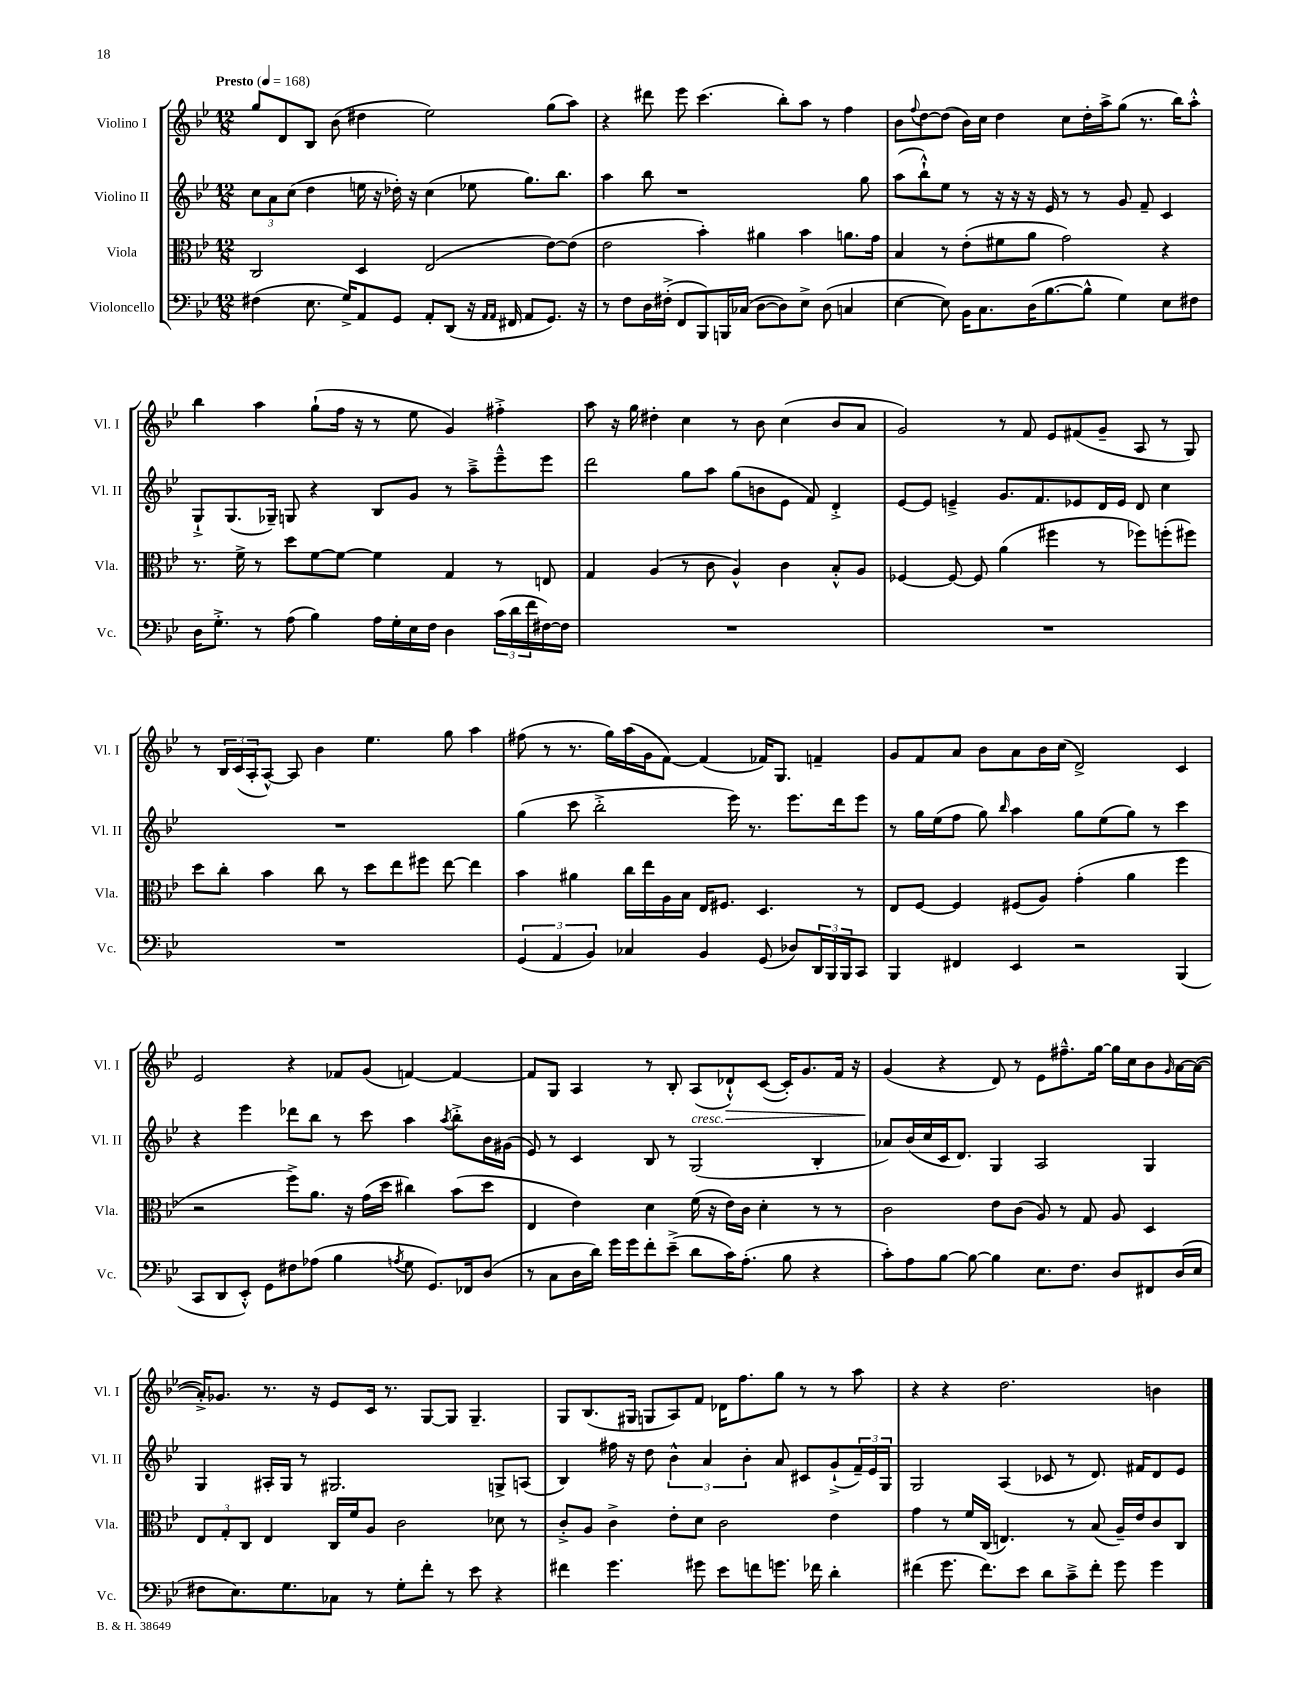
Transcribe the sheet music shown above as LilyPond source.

<<
\new StaffGroup <<
\new Staff = "s0" \with { instrumentName = "Violino I" shortInstrumentName = "Vl. I" } {
    \clef treble \key bes \major \numericTimeSignature \time 12/8 \tempo "Presto" 4 = 168
    g''8 d'8 bes8 bes'8( dis''4 ees''2) g''8( a''8) |
    r4 dis'''8 ees'''8 c'''4.( bes''8-.) a''8 r8 f''4 |
    bes'8 \appoggiatura { f''8 } d''8~ d''8( bes'16) c''16 d''4 c''8 d''16-. a''16-> g''8( r8. bes''16) a''8-.-^ |
    bes''4 a''4 g''8-!( f''16 r16 r8 ees''8 g'4) fis''4-.-> |
    a''8 r16 g''16 dis''4-. c''4 r8 bes'8 c''4( bes'8 a'8 |
    g'2) r8 f'8 ees'8 fis'8( g'8-- a8 r8 g8) |
    r8 \tuplet 3/2 { bes16 c'16( a16-. } a8~-^) a8 bes'4 ees''4. g''8 a''4 |
    fis''8( r8 r8. g''16) a''16( g'16 f'8~) f'4( fes'16) g8. f'4-- |
    g'8 f'8 a'8 bes'8 a'8 bes'16 c''16( d'2->) c'4 |
    ees'2 r4 fes'8 g'8( f'4~) f'4~ |
    f'8 g8 a4 r8 bes8-. a8( des'8-!-^\>) c'8~( c'16-.) g'8. f'16 r16 |
    g'4\!( r4 d'8) r8 ees'8 fis''8.---^ g''16~ g''16 c''16 bes'8 \grace { g'16 } a'16~ a'16~( |
    a'16-.->) ges'8. r8. r16 ees'8 c'16 r8. g8~ g8 g4.-- |
    g8 bes8.( gis16 g8 a8) f'8 des'16 f''8. g''8 r8 r8 a''8 |
    r4 r4 d''2. b'4 \bar "|." |
}
\new Staff = "s1" \with { instrumentName = "Violino II" shortInstrumentName = "Vl. II" } {
    \clef treble \key bes \major \numericTimeSignature \time 12/8
    \tuplet 3/2 { c''8 a'8 c''8( } d''4 e''16 r16 des''16-.) r16 c''4( ees''8 g''8.) bes''8. |
    a''4 bes''8 r1 g''8 |
    a''8( bes''8-!-^) ees''8 r8 r16 r16 r16 ees'16 r8 r8 g'8 f'8-- c'4 |
    g8-!-> g8.( ges16--) g8 r4 bes8 g'8 r8 a''8---> ees'''8---^ ees'''8 |
    d'''2 g''8 a''8 g''8( b'8 ees'8 f'8) d'4-.-> |
    ees'8~ ees'8 e'4---> g'8. f'8. ees'8 d'16 ees'16 d'8 c''4 |
    R1. |
    g''4( c'''8 bes''2-.-> ees'''16) r8. ees'''8. d'''16 ees'''8 |
    r8 g''16 ees''16( f''8 g''8) \grace { bes''16 } a''4 g''8 ees''8( g''8) r8 c'''4 |
    r4 ees'''4 des'''8 bes''8 r8 c'''8 a''4 \acciaccatura { a''8 } bes''8-.-> bes'16 gis'16( |
    ees'8) r8 c'4 bes8 r8 g2^\markup { \italic "cresc." }( bes4-. |
    aes'8) bes'16( c''16 c'16 d'8.) g4 a2 g4 |
    g4 ais16-. g16 r8 gis2. g8-> a8( |
    bes4) fis''16 r16 d''8 \tuplet 3/2 { bes'4-^ a'4 bes'4-. } a'8 cis'8 g'8-!->( \tuplet 3/2 { f'16--) ees'16 g16 } |
    g2 a4( ces'8 r8 d'8.) fis'16 d'8 ees'8 \bar "|." |
}
\new Staff = "s2" \with { instrumentName = "Viola" shortInstrumentName = "Vla." } {
    \clef alto \key bes \major \numericTimeSignature \time 12/8
    c2 d4 ees2( ees'8~) ees'8( |
    ees'2 bes'4-.) ais'4 bes'4 a'8. g'16 |
    bes4 r8 ees'8-.( fis'8 a'8 g'2) r4 |
    r8. f'16-> r8 d''8 f'8~ f'8~ f'4 g4 r8 e8 |
    g4 a4( r8 c'8 a4-^) c'4 bes8-.-^ a8 |
    fes4~ fes8~ fes8 a'4( fis''4 r8 fes''8) f''8-.( fis''8) |
    d''8 c''8-. bes'4 c''8 r8 d''8 ees''8 fis''8 ees''8~ ees''4 |
    bes'4 ais'4 c''16 ees''16 a16 bes16 ees16 fis8. d4. r8 |
    ees8 f8~ f4 fis8( a8) g'4-.( a'4 f''4 |
    r2 f''8->) a'8. r16 g'16( d''16 cis''4) bes'8( d''8 |
    ees4 ees'4) d'4 f'16( r16 ees'16) c'16 d'4-. r8 r8 |
    c'2 ees'8 c'8( a8) r8 g8 a8 d4 |
    \tuplet 3/2 { ees8 g8-. c8 } ees4 c16 f'16 a8 c'2 des'8 r8 |
    c'8-.-> a8 c'4-> ees'8-. d'8 c'2 ees'4 |
    g'4 r8 f'16 c16( e4.) r8 bes8( a16--) ees'16 c'8 c8 \bar "|." |
}
\new Staff = "s3" \with { instrumentName = "Violoncello" shortInstrumentName = "Vc." } {
    \clef bass \key bes \major \numericTimeSignature \time 12/8
    fis4( ees8. g16->) a,8 g,8 a,8-. d,8( r16 \grace { a,16 a,16 } fis,16 a,8 g,8.) r16 |
    r8 f8 d16 fis16-.->( f,8 bes,,8) b,,16 ces16( d8~ d8) ees8-> d8( c4 |
    ees4~ ees8) bes,16 c8. d16( bes8.~ bes8-^ g4) ees8 fis8 |
    d16 g8.-.-> r8 a8( bes4) a16 g16-. ees16 f16 d4 \tuplet 3/2 { c'16( d'16 f'16 } fis16~) fis16 |
    R1. |
    R1. |
    R1. |
    \tuplet 3/2 { g,4( a,4 bes,4) } ces4 bes,4 g,8( des8) \tuplet 3/2 { d,16 bes,,16 bes,,16 } c,8 |
    bes,,4 fis,4 ees,4 r2 bes,,4( |
    c,8 d,8 ees,8-.-^) g,8 fis8 aes8( bes4 \acciaccatura { a8 } g8 g,8.) fes,16 d8( |
    r8 c8 d16 d'16) g'16 g'16 f'8-. ees'8--->( d'8 c'16) a8.-.( bes8 r4 |
    c'8-.) a8 bes8~ bes8~ bes4 ees8. f8. d8 fis,8 d16( ees16 |
    fis8 ees8.) g8. ces8 r8 g8-. f'8-. r8 ees'8 r4 |
    fis'4 g'4. gis'8 ees'8 f'8 g'8. fes'16 d'4-. |
    fis'4( g'8. fis'8.) ees'8 d'8 c'8---> fis'8-. g'8 g'4 \bar "|." |
}
>>
>>
\layout { \context { \Score \remove "Bar_number_engraver" } }
